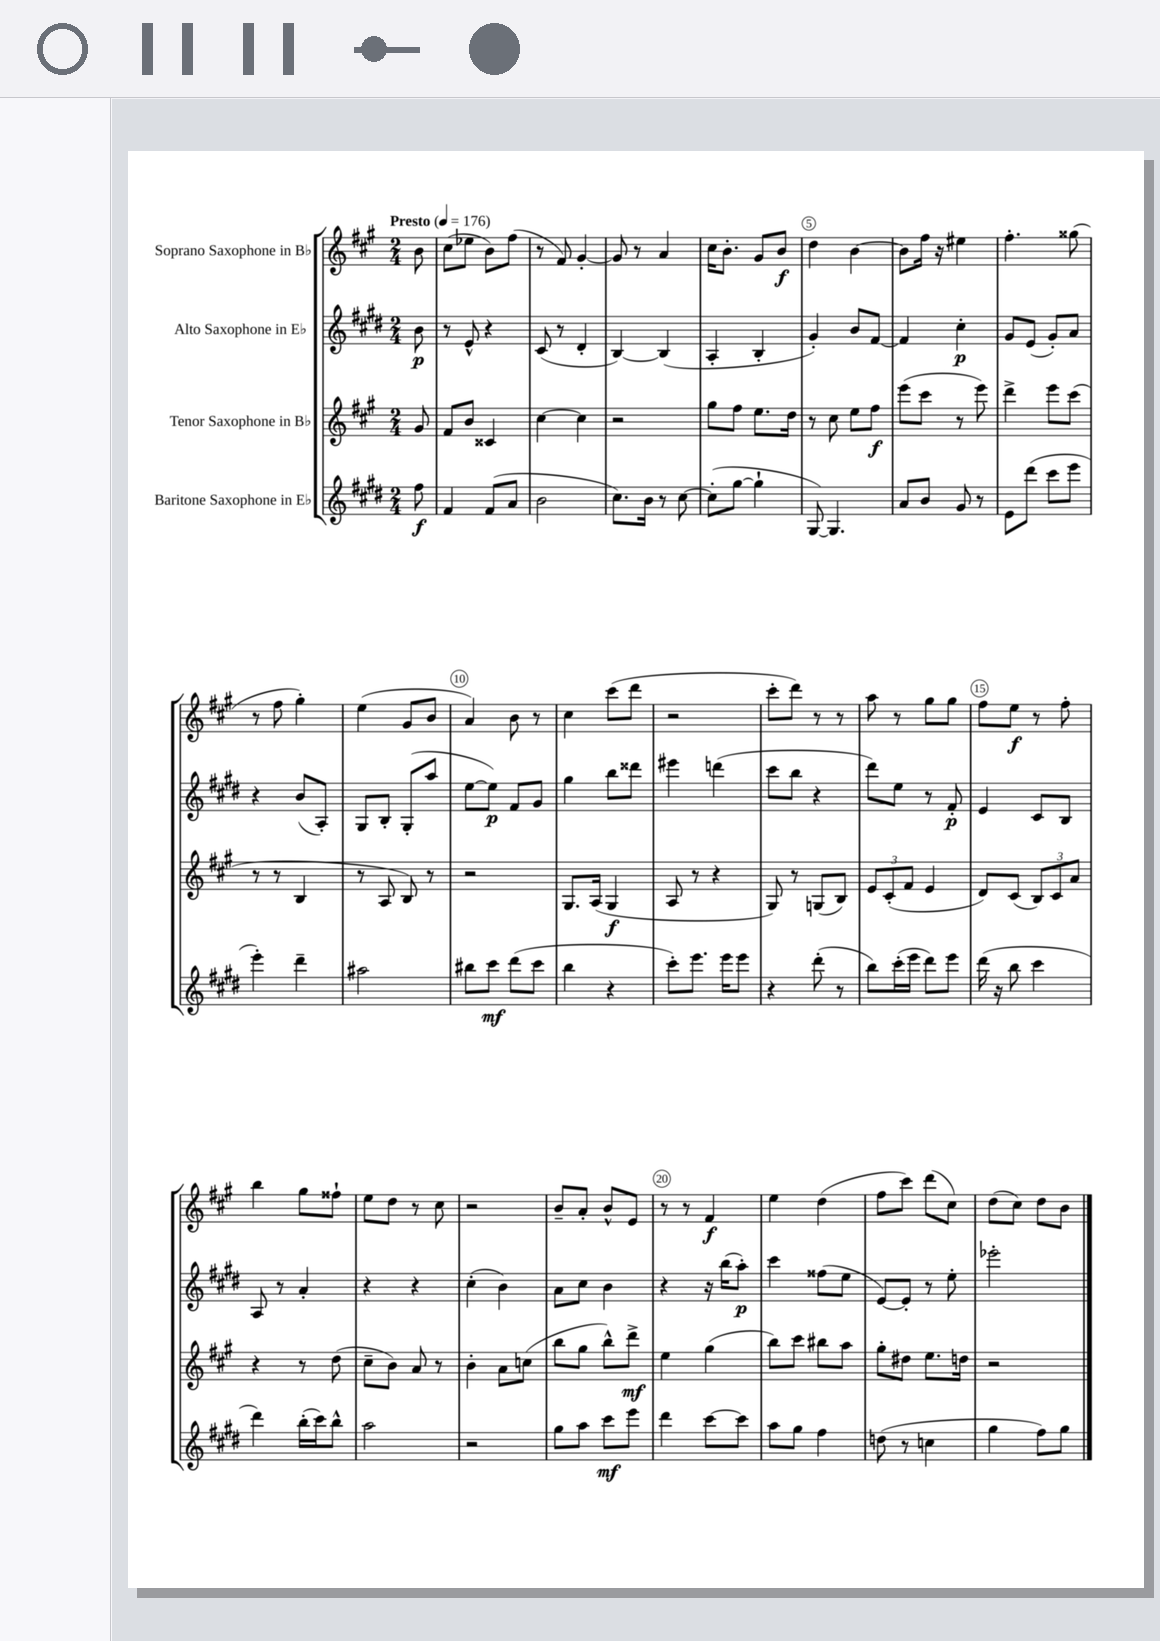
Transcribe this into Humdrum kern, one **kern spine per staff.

**kern	**kern	**kern	**kern
*staff4	*staff3	*staff2	*staff1
*clefG2	*clefG2	*clefG2	*clefG2
*k[f#c#g#d#]	*k[f#c#g#]	*k[f#c#g#d#]	*k[f#c#g#]
*M2/4	*M2/4	*M2/4	*M2/4
*MM176	*MM176	*MM176	*MM176
8ff#	8g#	8b	8b
=	=	=	=
4f#	8f#	8r	(8cc#
.	8b	8e^^	8ee-
(8f#	4c##	4r	8b)
8a	.	.	(8ff#
=	=	=	=
2b	[4cc#	(8c#	8r
.	.	8r	8f#)
.	4cc#]	4d#'	[4g#'
=	=	=	=
8.cc#)	2r	[4B)	8g#]
.	.	.	8r
16b	.	.	.
8r	.	(4B]	4a
[8cc#	.	.	.
=	=	=	=
(8cc#']	8gg#	4A'	16cc#
.	.	.	8.b'
[8gg#	8ff#	.	.
4gg#`]	8.ee	4B'	8g#
.	.	.	8b
.	16dd	.	.
=	=	=	=
[8G#)	8r	4g#')	4dd
4.G#]	8cc#	.	.
.	8ee	8b	[4b
.	8ff#	[8f#	.
=	=	=	=
8a	(8eee	4f#]	8b]
8b	8ccc#	.	16ff#
.	.	.	16r
8g#	8r	4cc#'	4ee#
8r	8eee)	.	.
=	=	=	=
8e	4ddd^	8g#	4.ff#'
(8ddd#	.	(8e	.
8ccc#	8eee	8g#')	.
8eee	(8ccc#	8a	(8gg##
=	=	=	=
4eee')	8r	4r	8r
.	8r	.	8ff#
4ddd#~	4B	(8b	4gg#')
.	.	8A')	.
=	=	=	=
2aa#	8r	8G#	(4ee
.	8A	8B'	.
.	8B)	(8G#'	8g#
.	8r	8aa	8b
=	=	=	=
8bb#	2r	[8ee	4a)
8ccc#	.	8ee])	.
(8ddd#	.	8f#	8b
8ccc#	.	8g#	8r
=	=	=	=
4bb	8.G#	4gg#	4cc#
.	(16A	.	.
4r	4G#	8bb	(8ccc#
.	.	8ddd##	8ddd
=	=	=	=
8ccc#')	8A	4eee#	2r
8.eee	8r	.	.
.	4r	(4ddd	.
16eee	.	.	.
8eee	.	.	.
=	=	=	=
4r	8G#)	8ccc#	8ccc#'
.	8r	8bb	8ddd)
(8ddd#'	(8G	4r	8r
8r	8B)	.	8r
=	=	=	=
8bb)	12e	8ddd#)	8aa
.	(12c#'	.	.
(16ccc#'	.	8ee	8r
.	12f#	.	.
16eee	.	.	.
8ddd#)	4e	8r	8gg#
8eee	.	8f#'	8gg#
=	=	=	=
(16ddd#	8d)	4e	8ff#
16r	.	.	.
8bb	(8c#	.	8ee
4ccc#	12B)	8c#	8r
.	12c#	.	.
.	.	8B	8ff#'
.	12a	.	.
=	=	=	=
4ddd#)	4r	8A	4bb
.	.	8r	.
(16bb'	8r	4a'	8gg#
16ccc#)	.	.	.
8bb^^	(8dd	.	8ff##`
=	=	=	=
2aa	8cc#~	4r	8ee
.	8b)	.	8dd
.	8a	4r	8r
.	8r	.	8cc#
=	=	=	=
2r	4b'	(4cc#'	2r
.	8a	4b)	.
.	(8cc	.	.
=	=	=	=
8gg#	8bb	8a	8b~
8aa	8gg#	8cc#	8a'
8ccc#	8bb^^)	4b	8b^^
8eee	8ddd^	.	8e
=	=	=	=
4ddd#	4ee	4r	8r
.	.	.	8r
[8ccc#	(4gg#	16r	4f#
.	.	(16bb	.
8ccc#]	.	8aa')	.
=	=	=	=
8aa	8bb)	4ccc#	4ee
8gg#	8ccc#	.	.
4ff#	8bb#	(8ff##	(4dd
.	8aa	8ee	.
=	=	=	=
(8dd	8gg#'	[8e)	8ff#
8r	8dd#	8e']	8ccc#)
4cc	8.ee	8r	(8ddd
.	.	8ee'	8cc#)
.	16dd	.	.
=	=	=	=
4gg#	2r	2eee-'	(8dd
.	.	.	8cc#)
8ff#)	.	.	8dd
8gg#	.	.	8b
==	==	==	==
*-	*-	*-	*-
